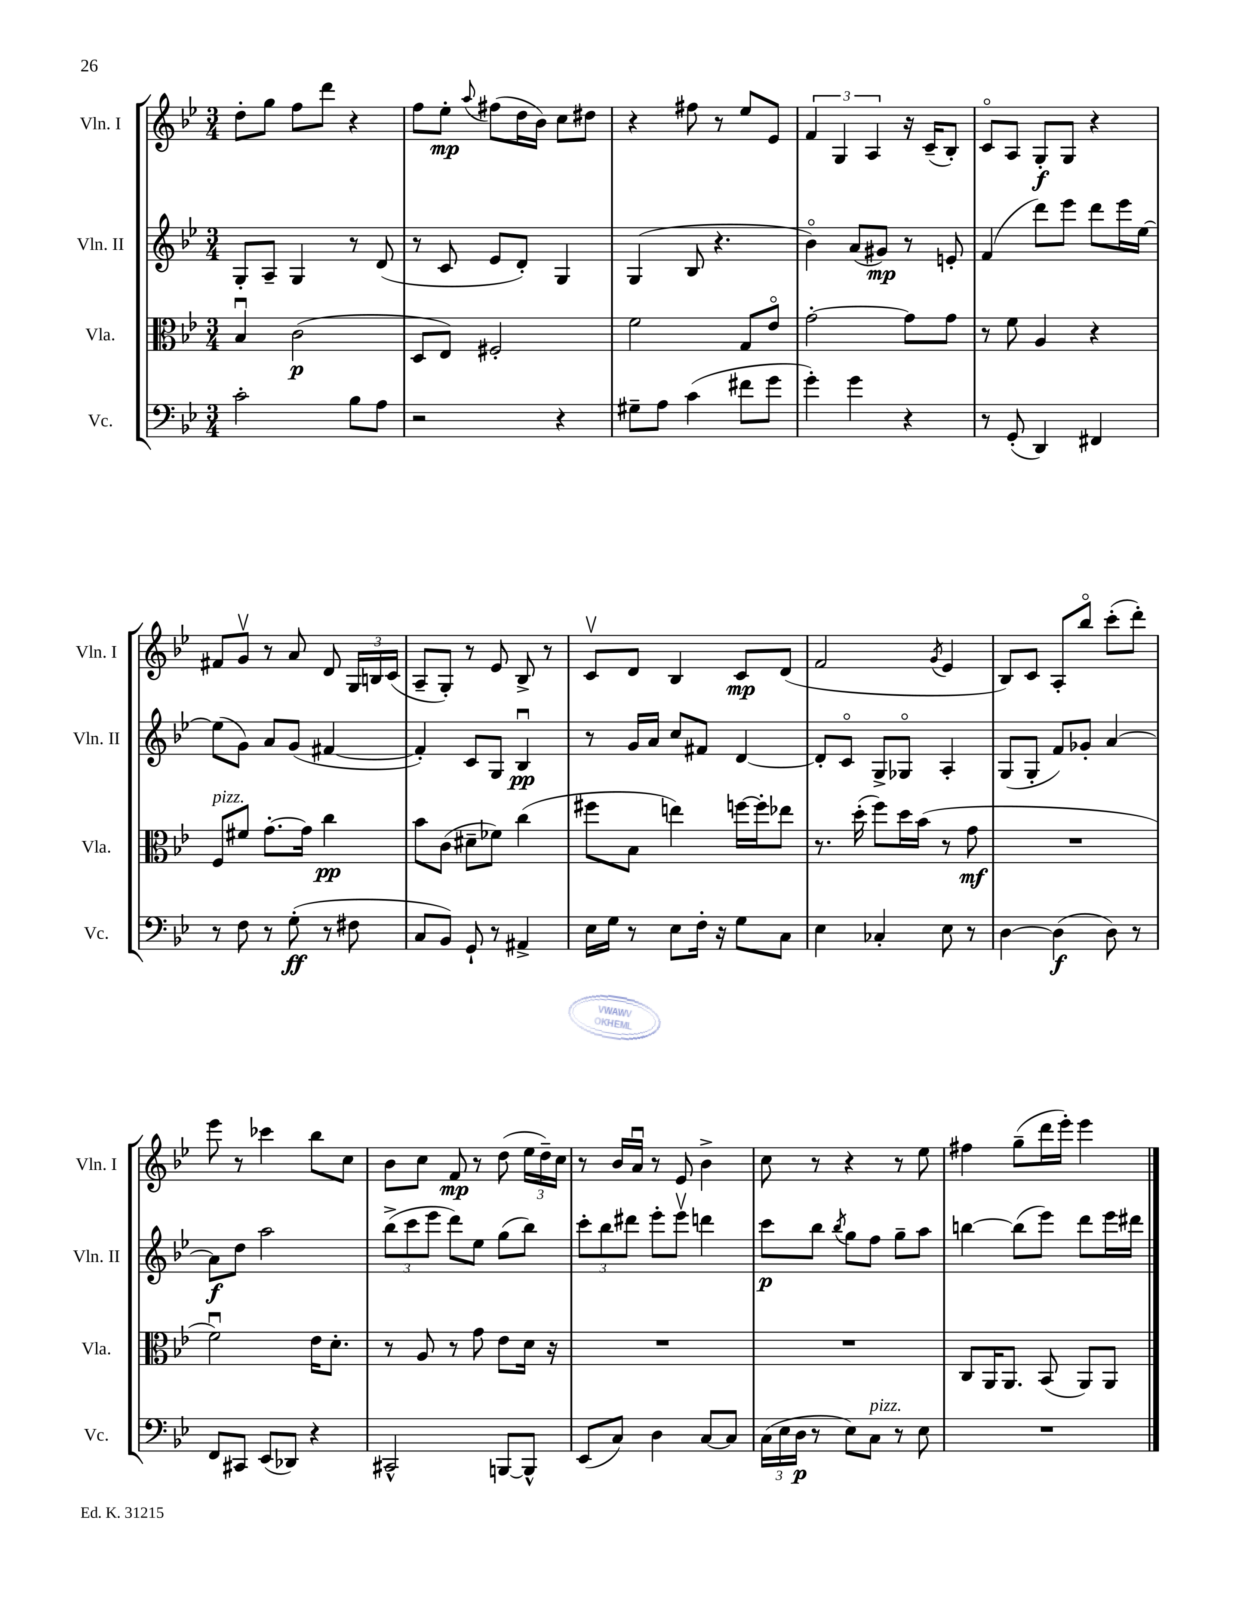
<<
\new StaffGroup <<
\new Staff = "s0" \with { instrumentName = "Vln. I" shortInstrumentName = "Vln. I" } {
    \clef treble \key bes \major \numericTimeSignature \time 3/4
    \autoBeamOff d''8[-. g''8] f''8[ d'''8] r4 |
    f''8[ ees''8]-.\mp \appoggiatura { a''8 } fis''8[( d''16 bes'16]) c''8[ dis''8] |
    r4 fis''8 r8 ees''8[ ees'8] |
    \tuplet 3/2 { f'4 g4 a4 } r16 c'16[--( bes8]-.) |
    c'8[\flageolet a8] g8[-.\f g8] r4 |
    fis'8[ g'8]\upbow r8 a'8 d'8 \tuplet 3/2 { g16[ b16 c'16]( } |
    a8[-- g8]-.) r8 ees'8 bes8-> r8 |
    c'8[\upbow d'8] bes4 c'8[\mp d'8]( |
    f'2 \acciaccatura { g'8 } ees'4 |
    bes8[) c'8] a8[-. bes''8]\flageolet c'''8[-.( d'''8]-.) |
    ees'''8 r8 ces'''4 bes''8[ c''8] |
    bes'8[ c''8] f'8\mp r8 d''8( \tuplet 3/2 { ees''16[ d''16--) c''16] } |
    r8 bes'16[ a'16]\downbow r8 ees'8 bes'4-> |
    c''8 r8 r4 r8 ees''8 |
    fis''4 g''8[--( d'''16 ees'''16]-.) ees'''4 \bar "|." |
}
\new Staff = "s1" \with { instrumentName = "Vln. II" shortInstrumentName = "Vln. II" } {
    \clef treble \key bes \major \numericTimeSignature \time 3/4
    \autoBeamOff g8[-. a8]-- g4 r8 d'8( |
    r8 c'8 ees'8[ d'8]-.) g4 |
    g4( bes8 r4. |
    bes'4\flageolet) a'8[( gis'8]\mp) r8 e'8-. |
    f'4( d'''8[) ees'''8] d'''8[ ees'''16 ees''16]~ |
    ees''8[( g'8]) a'8[ g'8]( fis'4~ |
    fis'4-.) c'8[ g8] bes4\downbow\pp |
    r8 g'16[ a'16] c''8[ fis'8] d'4~ |
    d'8[-. c'8]\flageolet g8[-> ges8]\flageolet a4-. |
    g8[( g8]-. f'8[) ges'8]-. a'4~ |
    a'8[\f d''8] a''2 |
    \tuplet 3/2 { bes''8[->( c'''8 ees'''8] } d'''8[) ees''8] g''8[( bes''8]) |
    \tuplet 3/2 { c'''8[-. bes''8 dis'''8] } ees'''8[-. ees'''8]\upbow d'''4 |
    c'''8[\p bes''8] \acciaccatura { bes''8 } g''8[ f''8] g''8[-- a''8] |
    b''4~ b''8[( ees'''8]) d'''8[ ees'''16 dis'''16] \bar "|." |
}
\new Staff = "s2" \with { instrumentName = "Vla." shortInstrumentName = "Vla." } {
    \clef alto \key bes \major \numericTimeSignature \time 3/4
    \autoBeamOff bes4\downbow c'2\p( |
    d8[ ees8]) fis2-. |
    f'2 g8[ ees'8]\flageolet |
    g'2~-. g'8[ g'8] |
    r8 f'8 a4 r4 |
    f8[^\markup { \italic "pizz." } fis'8] g'8.[~-. g'16] c''4\pp |
    bes'8[ c'8]( dis'8[-- fes'8]) c''4( |
    fis''8[ bes8] e''4) f''16[~ f''16-. ees''8] |
    r8. d''16-.( f''8[) d''16 bes'16]( r8 g'8\mf |
    R2. |
    f'2\downbow) ees'16[ d'8.]-. |
    r8 a8 r8 g'8 ees'8[ d'16] r16 |
    R2. |
    R2. |
    c8[ a,16 a,8.] bes,8( a,8[) a,8] \bar "|." |
}
\new Staff = "s3" \with { instrumentName = "Vc." shortInstrumentName = "Vc." } {
    \clef bass \key bes \major \numericTimeSignature \time 3/4
    \autoBeamOff c'2-. bes8[ a8] |
    r2 r4 |
    gis8[-- a8] c'4( fis'8[ g'8] |
    g'4-.) g'4 r4 |
    r8 g,8-.( d,4) fis,4 |
    r8 f8 r8 g8-.\ff( r8 fis8 |
    c8[ bes,8]) g,8-! r8 ais,4-> |
    ees16[ g16] r8 ees8[ f16]-. r16 g8[ c8] |
    ees4 ces4-. ees8 r8 |
    d4~ d4\f( d8) r8 |
    f,8[ cis,8] ees,8[( des,8]) r4 |
    cis,2-^ b,,8[~ b,,8]-^ |
    ees,8[( c8]) d4 c8[~ c8] |
    \tuplet 3/2 { c16[( ees16 d16]\p } r8 ees8[) c8]^\markup { \italic "pizz." } r8 ees8 |
    R2. \bar "|." |
}
>>
>>
\layout { \context { \Score \remove "Bar_number_engraver" } }
